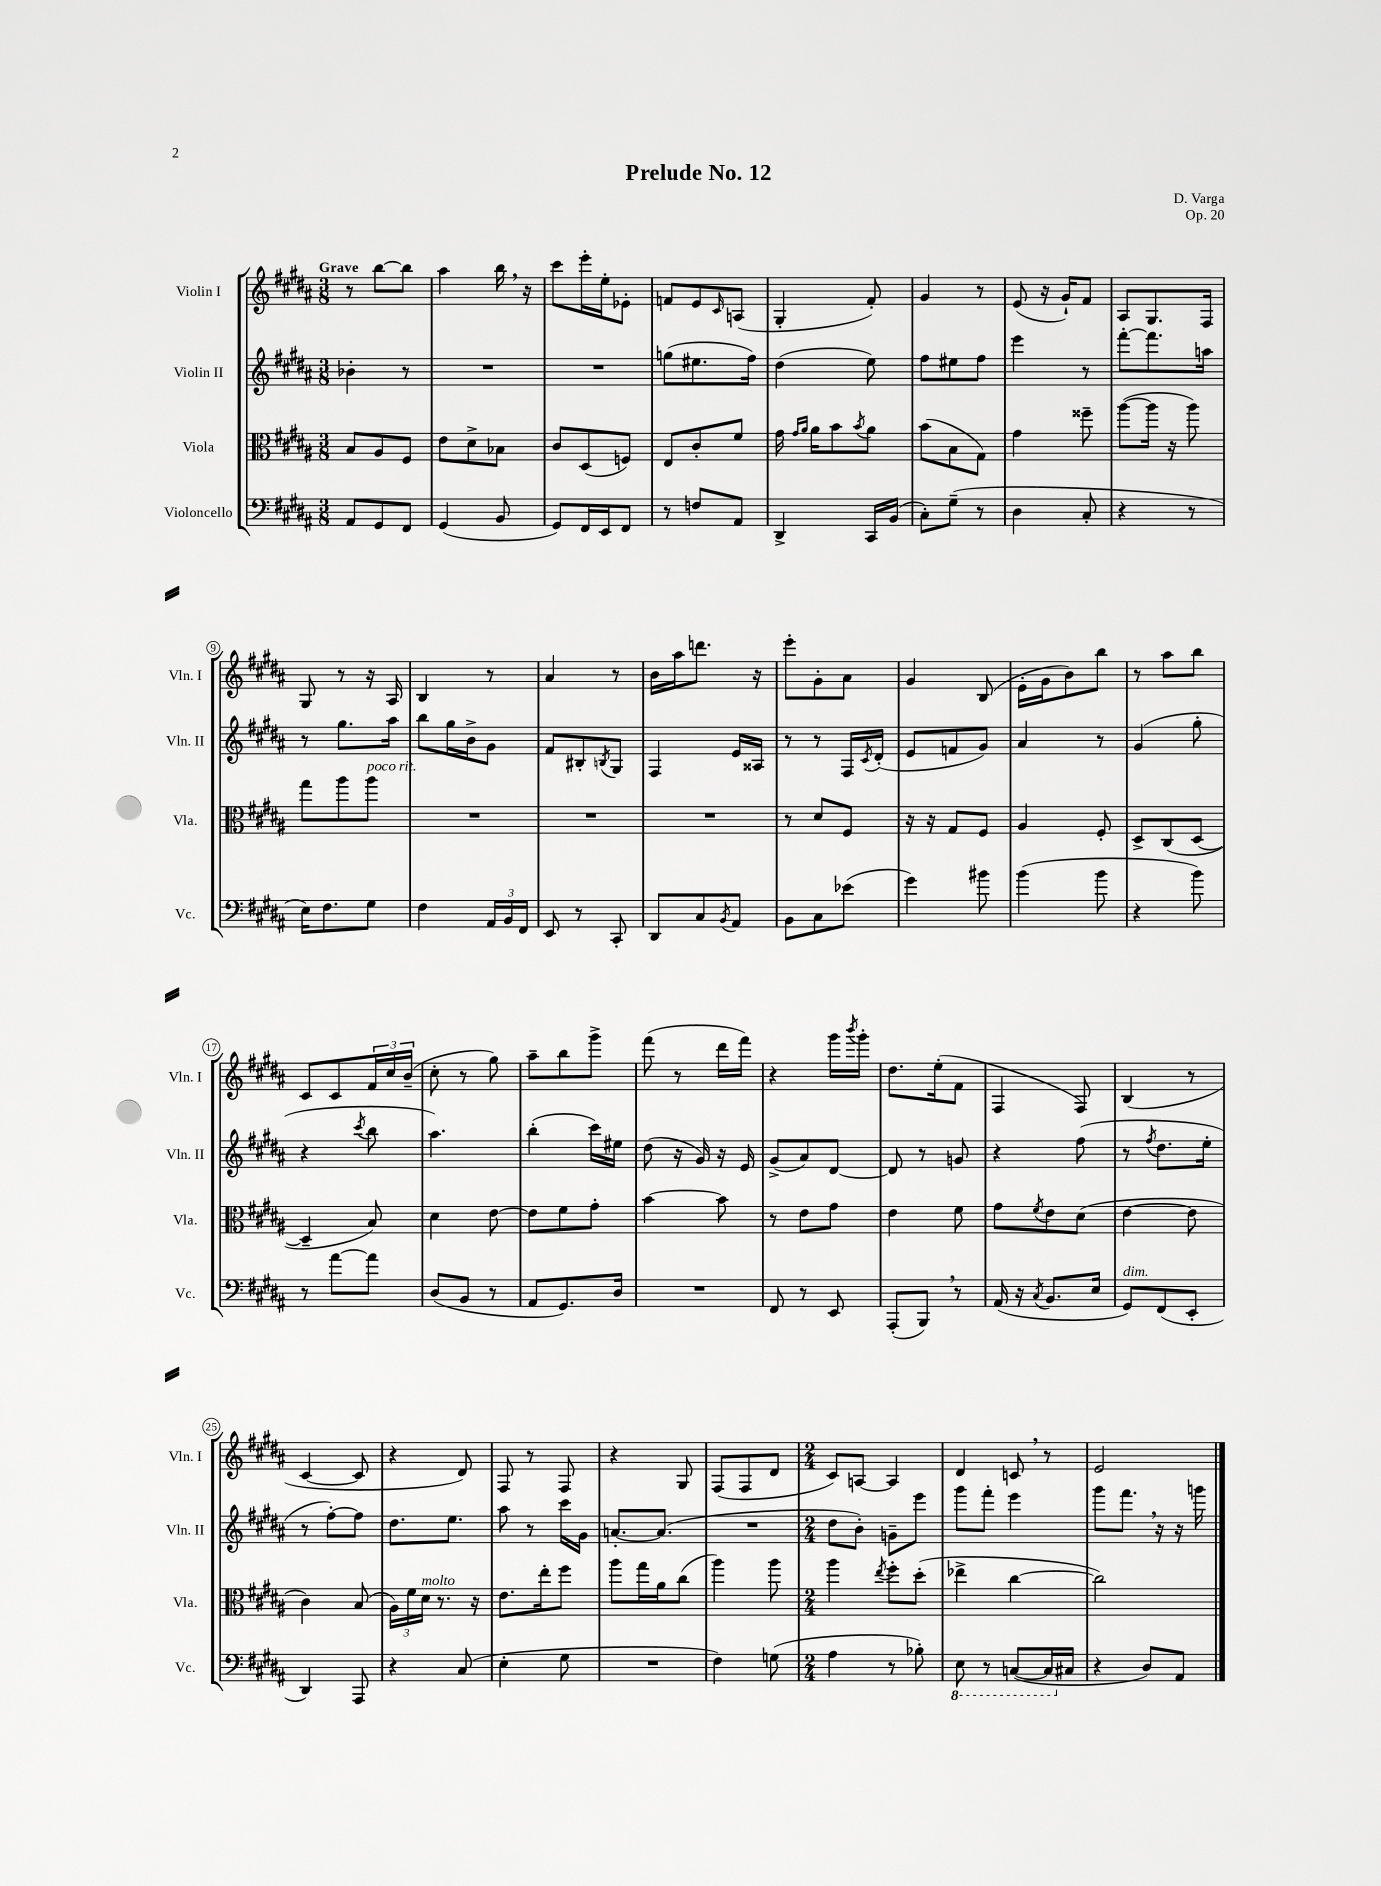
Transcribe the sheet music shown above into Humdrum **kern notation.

**kern	**kern	**kern	**kern
*staff4	*staff3	*staff2	*staff1
*clefF4	*clefC3	*clefG2	*clefG2
*k[f#c#g#d#a#]	*k[f#c#g#d#a#]	*k[f#c#g#d#a#]	*k[f#c#g#d#a#]
*M3/8	*M3/8	*M3/8	*M3/8
8AA#	8B	4b-'	8r
8GG#	8A#	.	[8bb
8FF#	8F#	8r	8bb]
=	=	=	=
(4GG#	8e	4.r	4aa#
.	8d#^	.	.
8BB	8B-	.	16bb
.	.	.	16r
=	=	=	=
8GG#)	8c#	4.r	8ccc#
16FF#	(8D#	.	16eee'
16EE	.	.	16ee'
8FF#	8F)	.	8e-'
=	=	=	=
8r	8E	(8gg	8f
8F	8c#'	8.ee#	8e
.	.	.	16qqc#
8AA#	8f#	.	(8A
.	.	16ff#)	.
=	=	=	=
4DD#^	16g#	(4dd#	4G#'
.	16qqg#	.	.
.	16qqa#	.	.
.	16a#	.	.
.	8b	.	.
.	8qb	.	.
16CC#	8a#	8ee)	8f#')
(16BB	.	.	.
=	=	=	=
8C#')	(8b	8ff#	4g#
(8G#~	8B	8ee#	.
8r	8G#)	8ff#	8r
=	=	=	=
4D#	4g#	4eee	(8e
.	.	.	16r
.	.	.	16g#`)
8C#'	8ff##~	8r	8f#
=	=	=	=
4r	([8aa#	[8fff#'	8A#
.	16aa#]	8.fff#]	8.G#
.	16r	.	.
8r	8aa#)	.	.
.	.	16aa	16F#
=	=	=	=
16E)	8gg#	8r	8G#
8.F#	.	.	.
.	8aa#	8.gg#	8r
8G#	8aa#	.	16r
.	.	16aa#	16A#
=	=	=	=
4F#	4.r	8bb	4B
.	.	16gg#	.
.	.	16b^	.
24AA#	.	8g#	8r
24BB	.	.	.
24FF#	.	.	.
=	=	=	=
8EE	4.r	8f#	4a#
8r	.	8B#'	.
.	.	8qB	.
8CC#'	.	8G#	8r
=	=	=	=
8DD#	4.r	4F#	16b
.	.	.	16aa#
8C#	.	.	8.ddd
8qBB	.	.	.
8AA#	.	16e	.
.	.	16A##	16r
=	=	=	=
8BB	8r	8r	8eee'
8C#	8d#	8r	8g#'
(8e-	8F#	16F#	8a#
.	.	8qc#	.
.	.	(16d#'	.
=	=	=	=
4g#)	16r	8e	4g#
.	16r	.	.
.	8G#	8f	.
8b#	8F#	8g#)	(8B
=	=	=	=
(4b	4A#	4a#	16e'
.	.	.	16g#
.	.	.	8b)
8b	8F#'	8r	8bb
=	=	=	=
4r	8D#^	(4g#	8r
.	(8C#	.	8aa#
8b)	[8D#	8gg#'	8bb
=	=	=	=
8r	4D#~]	4r	8c#
[8a#	.	.	8c#
.	.	8qccc#	.
8a#]	8B)	8bb	24f#
.	.	.	24cc#
.	.	.	(24b~
=	=	=	=
(8D#	4d#	4.aa#)	8cc#'
8BB	.	.	8r
8r	[8e	.	8gg#)
=	=	=	=
8AA#	8e]	(4bb'	8aa#~
8.GG#)	8f#	.	8bb
.	8g#'	16ccc#)	8ggg#^
16D#	.	16ee#	.
=	=	=	=
4.r	[4b	(8dd#	(8fff#
.	.	16r	8r
.	.	16g#)	.
.	8b]	16r	16ddd#
.	.	16e	16fff#)
=	=	=	=
8FF#	8r	(8g#^	4r
8r	8e	8a#)	.
8EE	8g#	[8d#	16ggg#
.	.	.	8qbbb
.	.	.	16ggg#'
=	=	=	=
(8AAA#'	4e	8d#]	8.dd#
8BBB)	.	8r	.
.	.	.	(16ee'
8r	8f#	8g	8f#
=	=	=	=
(16AA#	8g#	4r	4F#
16r	.	.	.
8qC#	8qf#	.	.
8.BB	8e	.	.
.	(8d#	(8ff#	8F#)
16E	.	.	.
=	=	=	=
8GG#)	[4e	8r	(4B
.	.	8qff#	.
(8FF#	.	8.dd#	.
8EE'	8e]	.	8r
.	.	16ee'	.
=	=	=	=
4DD#)	4c#)	8r	[4c#
.	.	[8ff#')	.
8AAA#	(8B	8ff#]	8c#]
=	=	=	=
4r	24A#)	8.dd#	4r
.	24f#	.	.
.	24d#	.	.
.	8.r	.	.
.	.	8.ee	.
(8C#	.	.	8d#)
.	16r	.	.
=	=	=	=
4E'	8.e	8aa#	8F#
.	.	8r	8r
.	16ee'	.	.
8G#	8ff#	16ccc#	8F#
.	.	16g#	.
=	=	=	=
4.r	8aa#	[8.a'	4r
.	16gg#	.	.
.	16a#	(8.a]	.
.	(8cc#	.	8G#
=	=	=	=
4F#)	4aa#)	4.r	(8F#
.	.	.	8F#
(8G	8aa#	.	8d#
=	=	=	=
*M2/4	*M2/4	*M2/4	*M2/4
4A#	4aa#	8dd#	8c#)
.	.	8b')	[8A
.	8qee	.	.
8r	8ff#'	8g~	4A]
8B-')	(8dd#'	8eee	.
=	=	=	=
8EE	4ee-^	8ggg#	4d#
8r	.	8fff#'	.
([8CC	[4cc#	4eee	8c
16CC]	.	.	8r
16C#	.	.	.
=	=	=	=
4r	2cc#])	8ggg#	2e
.	.	8.fff#	.
8D#)	.	.	.
.	.	16r	.
8AA#	.	16r	.
.	.	16ggg	.
==	==	==	==
*-	*-	*-	*-
